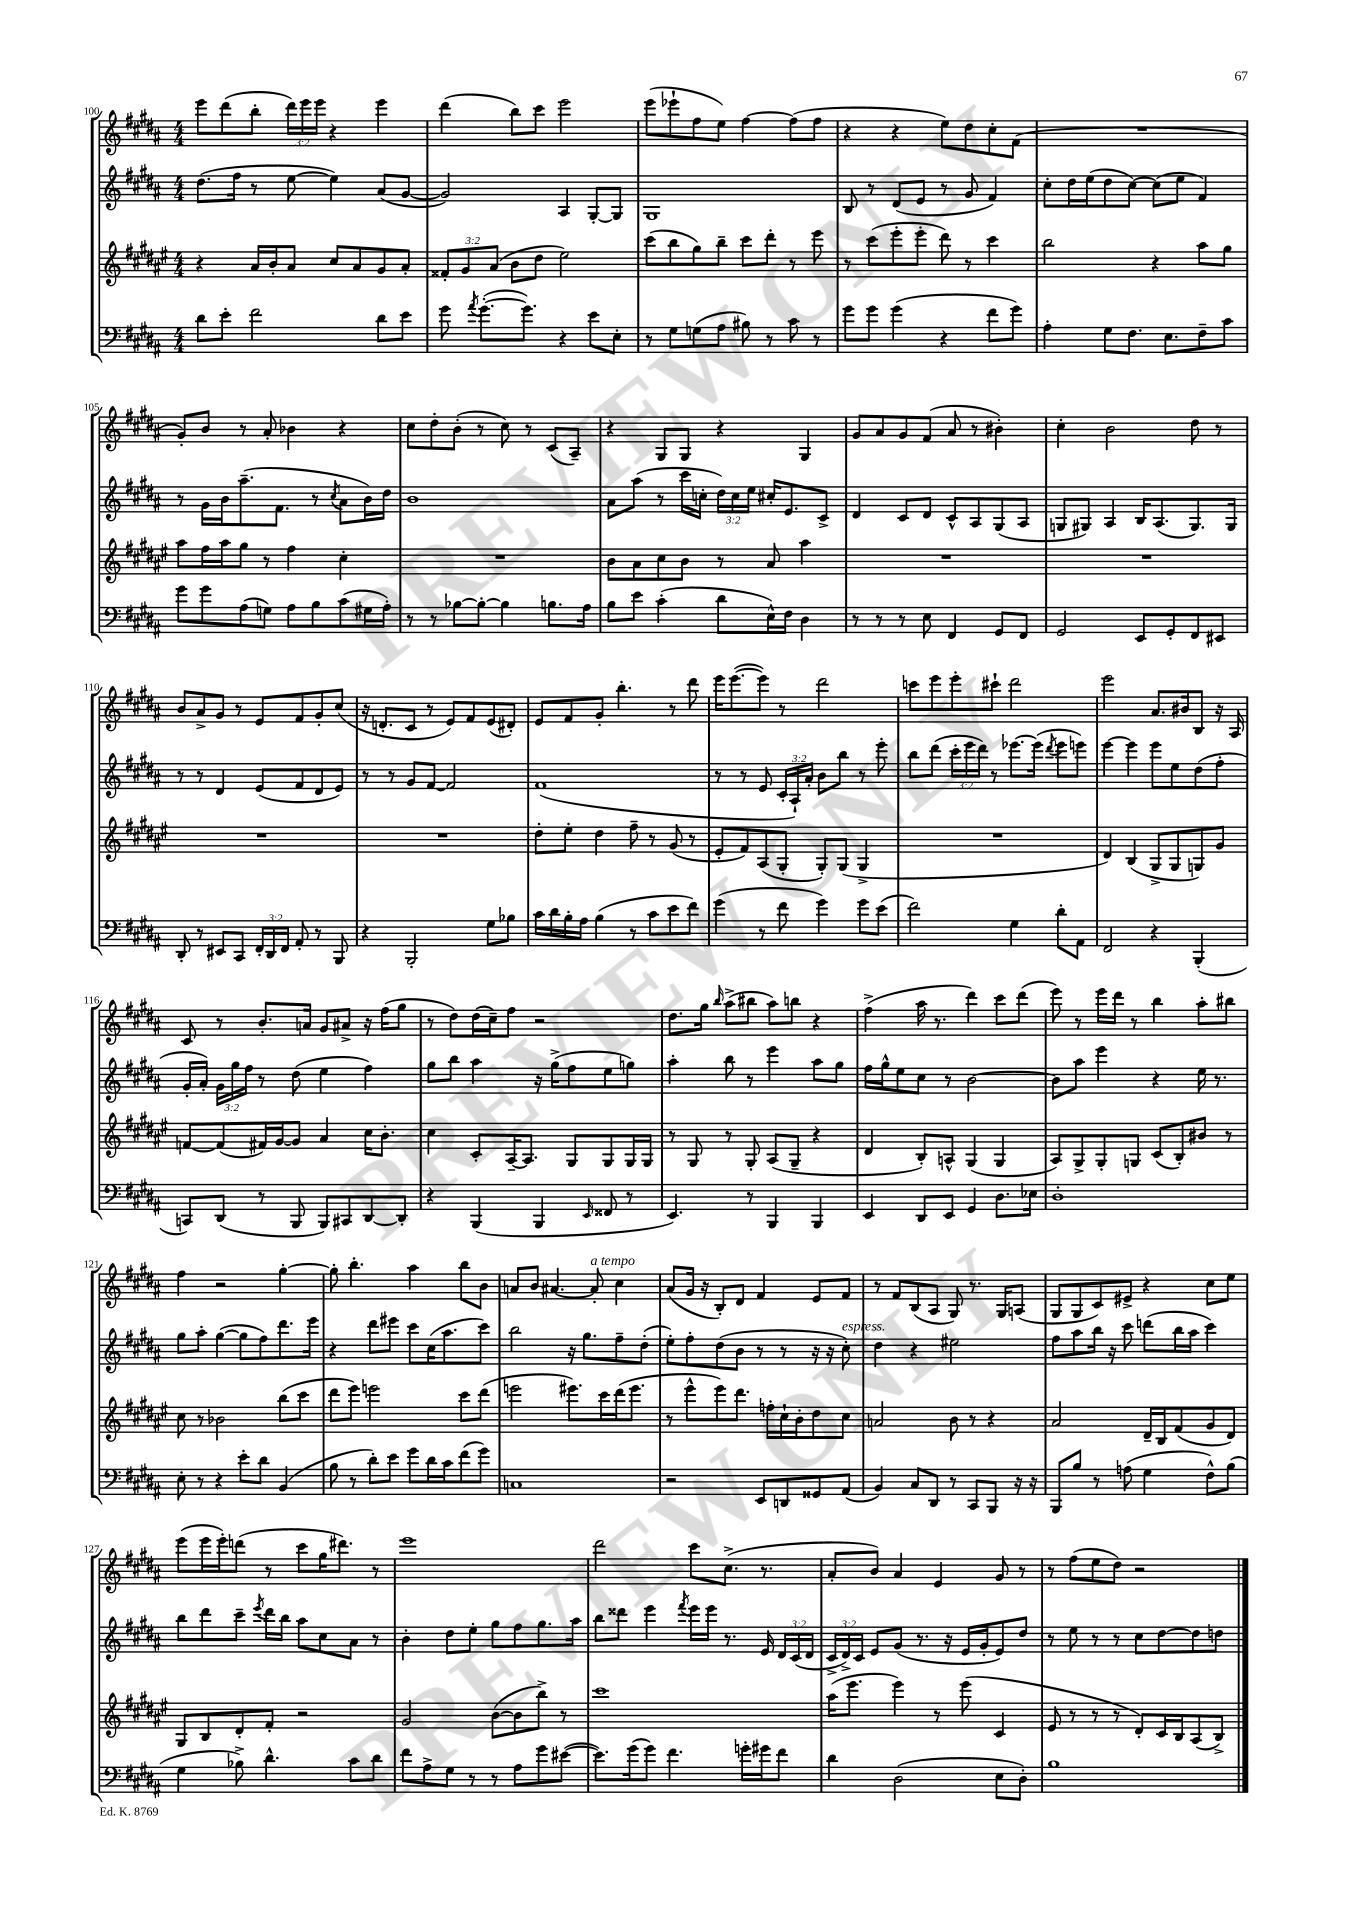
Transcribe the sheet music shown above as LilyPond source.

<<
\new StaffGroup <<
\new Staff = "s0" {
    \clef treble \key b \major \numericTimeSignature \time 4/4 \override Staff.TupletNumber.text = #tuplet-number::calc-fraction-text
    \autoBeamOff e'''8[ dis'''8( b''8]-. \tuplet 3/2 { dis'''16[) e'''16 e'''16] } r4 e'''4 |
    dis'''4( b''8[) cis'''8] e'''2 |
    e'''8[( ees'''8-! fis''8 e''8]) fis''4~ fis''8[( fis''8] |
    r4 r4 e''8[) dis''8 cis''8-. fis'8]( |
    R1 |
    gis'8[-.) b'8] r8 ais'8-. bes'4 r4 |
    cis''8[ dis''8-. b'8]-.( r8 cis''8) r8 cis'8[( ais8]--) |
    r4 gis8[ gis8] r4 gis4 |
    gis'8[ ais'8 gis'8 fis'8]( ais'8 r8 bis'4-.) |
    cis''4-. b'2 dis''8 r8 |
    b'8[ ais'8-> gis'8] r8 e'8[ fis'8 gis'8-. cis''8]( |
    r16 d'8.[-. cis'8] r8 e'8[) fis'8 e'8( dis'8]-.) |
    e'8[ fis'8 gis'8]-. b''4.-. r8 dis'''8 |
    e'''16[ e'''8.~( e'''8]) r8 dis'''2 |
    c'''8[ e'''8 e'''8-. cis'''8]-! dis'''2 |
    e'''2 ais'8.[ bis'16 b8] r16 ais16 |
    cis'8 r8 b'8.[-. a'16] gis'8[ ais'8]-> r16 fis''16[( gis''8] |
    r8 dis''8[) dis''16( cis''16--) fis''8] r2 |
    dis''8.[ gis''16] \grace { b''16 } ais''8[->( bis''8] ais''8[) b''8] r4 |
    fis''4->( ais''16 r8. dis'''4) cis'''8[ dis'''8]( |
    e'''8) r8 e'''16[ dis'''16] r8 b''4 ais''8[-. bis''8] |
    fis''4 r2 gis''4~-. |
    gis''8-. b''4.-. ais''4 b''8[ b'8] |
    a'8[ b'8] ais'4.~ ais'8-.^\markup { \italic "a tempo" } cis''4 |
    ais'8[( gis'16] r16 b8[-.) dis'8] fis'4 e'8[ fis'8] |
    r8 fis'8[ b8( ais8] gis8) r8. gis16[ a8]( |
    gis8[ gis8 cis'8) eis'8]-> r4 cis''8[ e''8] |
    e'''8[( e'''16 e'''16-.) d'''8]( r8 cis'''8[ gis''16 dis'''8.]) r8 |
    e'''1 |
    dis'''2 cis'''8[ cis''8.]->( r8. |
    ais'8[-. b'8]) ais'4 e'4 gis'8 r8 |
    r8 fis''8[( e''8 dis''8]) r2 \bar "|." |
}
\new Staff = "s1" {
    \clef treble \key b \major \numericTimeSignature \time 4/4 \override Staff.TupletNumber.text = #tuplet-number::calc-fraction-text
    \autoBeamOff dis''8.[( fis''16] r8 e''8~ e''4) ais'8[( gis'8]~ |
    gis'2) ais4 gis8[~-. gis8] |
    gis1 |
    b8 r8 dis'8[( e'8] r8 gis'8 fis'4) |
    cis''8[-. dis''16 e''16( dis''8 cis''8]~) cis''8[( e''8] fis'4) |
    r8 gis'16[ b'16 ais''8.--( fis'8.] r8 \acciaccatura { cis''8 } ais'8[ b'16) dis''16] |
    b'1 |
    ais'8[ ais''8]( r8 cis'''16[ c''16]-. \tuplet 3/2 { dis''16[) c''16 e''16] } cis''16[-. e'8. cis'8]-> |
    dis'4 cis'8[ dis'8] cis'8[-^ ais8 gis8( ais8] |
    g8[ gis8]) ais4 b16[ ais8.( gis8.) gis16] |
    r8 r8 dis'4 e'8[( fis'8 dis'8 e'8]) |
    r8 r8 gis'8[ fis'8]~ fis'2 |
    fis'1( |
    r8 r8 e'8 \tuplet 3/2 { cis'16[-. ais16-!) ais'16]-. } b'8[ b''8] r8 e'''8-. |
    b''8[ dis'''8]( \tuplet 3/2 { cis'''16[-. e'''16 dis'''16]) } r8 ees'''8.[~ ees'''16]( \acciaccatura { dis'''8 } ees'''8[ e'''8]) |
    e'''4~ e'''4 e'''8[ e''8 dis''8( fis''8]-. |
    gis'16[-. ais'16]-.) \tuplet 3/2 { gis'16[ gis''16 fis''16] } r8 dis''8( e''4 fis''4) |
    gis''8[ b''8] ais''4 r16 gis''16[->( fis''8 e''8 g''8]) |
    ais''4-. b''8 r8 e'''4 ais''8[ gis''8] |
    fis''16[ gis''16-^ e''8 cis''8] r8 b'2~ |
    b'8[ ais''8] e'''4 r4 e''16 r8. |
    gis''8[ ais''8]-. gis''4~( gis''8[ fis''8) dis'''8. e'''16] |
    r4 dis'''8[ eis'''8] cis'''8[ cis''16( ais''8. cis'''8]) |
    b''2 r16 gis''8.[ fis''8-- dis''8]-.( |
    e''8[-.) fis''8-. dis''8( b'8] r8 r8 r16 r16 cis''8-.^\markup { \italic "espress." }) |
    dis''4 r4 eis''2 |
    fis''8[ ais''8 b''16] r16 cis'''8 d'''8[( b''16 ais''16] cis'''4) |
    b''8[ dis'''8 cis'''8]-- \acciaccatura { e'''8 } dis'''16[ b''16] ais''8[ cis''8 ais'8] r8 |
    b'4-. dis''8[ e''8]-. gis''8[ fis''8 gis''8. ais''16] |
    b''8[ disis'''8] e'''4 \acciaccatura { fis'''8 } e'''16[ e'''16] r8. e'16 \tuplet 3/2 { dis'16[ cis'16( dis'16] } |
    \tuplet 3/2 { cis'16[-> dis'16->) cis'16] } e'8[ gis'8]( r8. r16 e'16[ gis'16-. e'8) dis''8] |
    r8 e''8 r8 r8 cis''8[ dis''8~ dis''8 d''8] \bar "|." |
}
\new Staff = "s2" {
    \clef treble \key fis \major \numericTimeSignature \time 4/4 \override Staff.TupletNumber.text = #tuplet-number::calc-fraction-text
    \autoBeamOff r4 ais'16[ b'16-. ais'8] cis''8[ ais'8 gis'8 ais'8]-. |
    \tuplet 3/2 { fisis'8[-. gis'8 ais'8]( } b'8[ dis''8] eis''2) |
    cis'''8[( b''8 gis''8) b''8]-- cis'''8[ dis'''8]-. r8 eis'''8 |
    r8 cis'''8[( eis'''8-. eis'''8]-. dis'''8) r8 cis'''4 |
    b''2 r4 ais''8[ gis''8] |
    ais''8[ fis''16 ais''16 gis''8] r8 fis''4 cis''4-. |
    R1 |
    b'8[ ais'8 cis''8 b'8] r8 ais'8 ais''4 |
    R1 |
    R1 |
    R1 |
    R1 |
    dis''8[-. eis''8]-. dis''4 fis''8-- r8 gis'8( r8 |
    eis'8[-. fis'8) ais8( gis8]-. gis8[-.) gis8]( gis4-> |
    R1 |
    dis'4) b4( gis8[-> gis8 g8) gis'8] |
    f'8[~ f'8( fis'16) gis'16~ gis'8] ais'4 cis''16[ b'8.]-. |
    cis''4 cis'8[-. ais16~-- ais8.] gis8[ gis8 gis16 gis16] |
    r8 gis8 r8 gis8-. ais8[( gis8]-- r4 |
    dis'4 b8[-.) a8]-^ gis4( gis4 |
    ais8[) gis8-> gis8-. g8] cis'8[( b8-.) bis'8] r8 |
    cis''8 r8 bes'2 b''8[( cis'''8] |
    dis'''8[ eis'''8]) e'''2 cis'''8[ dis'''8]( |
    e'''2 eis'''8.[) cis'''16 dis'''16( eis'''8.] |
    r8 eis'''8[-^ eis'''8) dis'''8.] f''16[-. cis''16-! b'16-. dis''8 cis''8] |
    a'2 b'8 r8 r4 |
    ais'2 dis'16[-- b16 fis'8( gis'8 dis'8]) |
    gis8[ b8 dis'8-. fis'8]-. r2 |
    gis'2 b'8[~( b'8 b''8]->) r8 |
    cis'''1 |
    ais''16[( eis'''8.] eis'''4) r8 eis'''8( cis'4 |
    eis'8 r8 r8 r8 dis'8[-.) cis'16 b16 ais8( b8]->) \bar "|." |
}
\new Staff = "s3" {
    \clef bass \key b \major \numericTimeSignature \time 4/4 \override Staff.TupletNumber.text = #tuplet-number::calc-fraction-text
    \autoBeamOff dis'8[ e'8]-. fis'2 dis'8[ e'8] |
    gis'8 \acciaccatura { ais'8 } gis'8.[~-.( gis'8.]) r4 e'8[ e8]-. |
    r8 gis8[ g8( ais8] bis8) r8 cis'8 r8 |
    gis'8[ gis'8] gis'4( r4 fis'8[ gis'8]) |
    ais4-. gis8[ fis8.] e8.[ fis8-- cis'8] |
    gis'8[ gis'8 ais8( g8]) ais8[ b8 cis'8( gis16 ais16]-.) |
    r8 r8 bes8[~ bes8]~-. bes4 b8.[ ais16] |
    b8[ e'8] cis'4-.( dis'8[ e16-^) fis16] dis4 |
    r8 r8 r8 e8 fis,4 gis,8[ fis,8] |
    gis,2 e,8[ gis,8-. fis,8 eis,8] |
    dis,8-. r8 eis,8[ cis,8] \tuplet 3/2 { fis,16[-. dis,16 fis,16] } ais,8-. r8 b,,8 |
    r4 b,,2-. gis8[ bes8] |
    cis'16[ dis'16 b16-. ais16] b4( r8 cis'8[ e'8 fis'8]) |
    gis'4( r8 fis'8 gis'4) gis'8[ e'8]( |
    fis'2) gis4 dis'8[-. ais,8] |
    fis,2 r4 b,,4-.( |
    c,8[) dis,8]( r8 b,,8 b,,8[) cis,8 dis,8~ dis,8]-. |
    r4 b,,4( b,,4 \grace { e,16 } fisis,8 r8 |
    e,4.) r8 b,,4 b,,4 |
    e,4 dis,8[ e,8] gis,4 dis8.[ ees16] |
    dis1-. |
    e8-. r8 r4 e'8[-. dis'8] b,4( |
    b8 r8 dis'8[-.) e'8] gis'8[ dis'16 cis'16 fis'8( gis'8]) |
    c1 |
    r2 e,8[ d,8 gisis,8 ais,8]( |
    b,4) cis8[ dis,8] r8 cis,8[ b,,8] r16 r16 |
    b,,8[ b8] r8 a8( gis4 fis8[-^) b8]( |
    gis4 bes8->) dis'4.-^ cis'8[ dis'8] |
    fis'8[ ais8-> gis8] r8 r8 ais8[ gis'8 eis'8]~( |
    eis'8.[) gis'16( gis'8]) fis'4. g'16[-. gis'16 fis'8] |
    dis'4 dis2( e8[ dis8]-.) |
    b1 \bar "|." |
}
>>
>>
\layout { \context { \Score currentBarNumber = #100 } }
